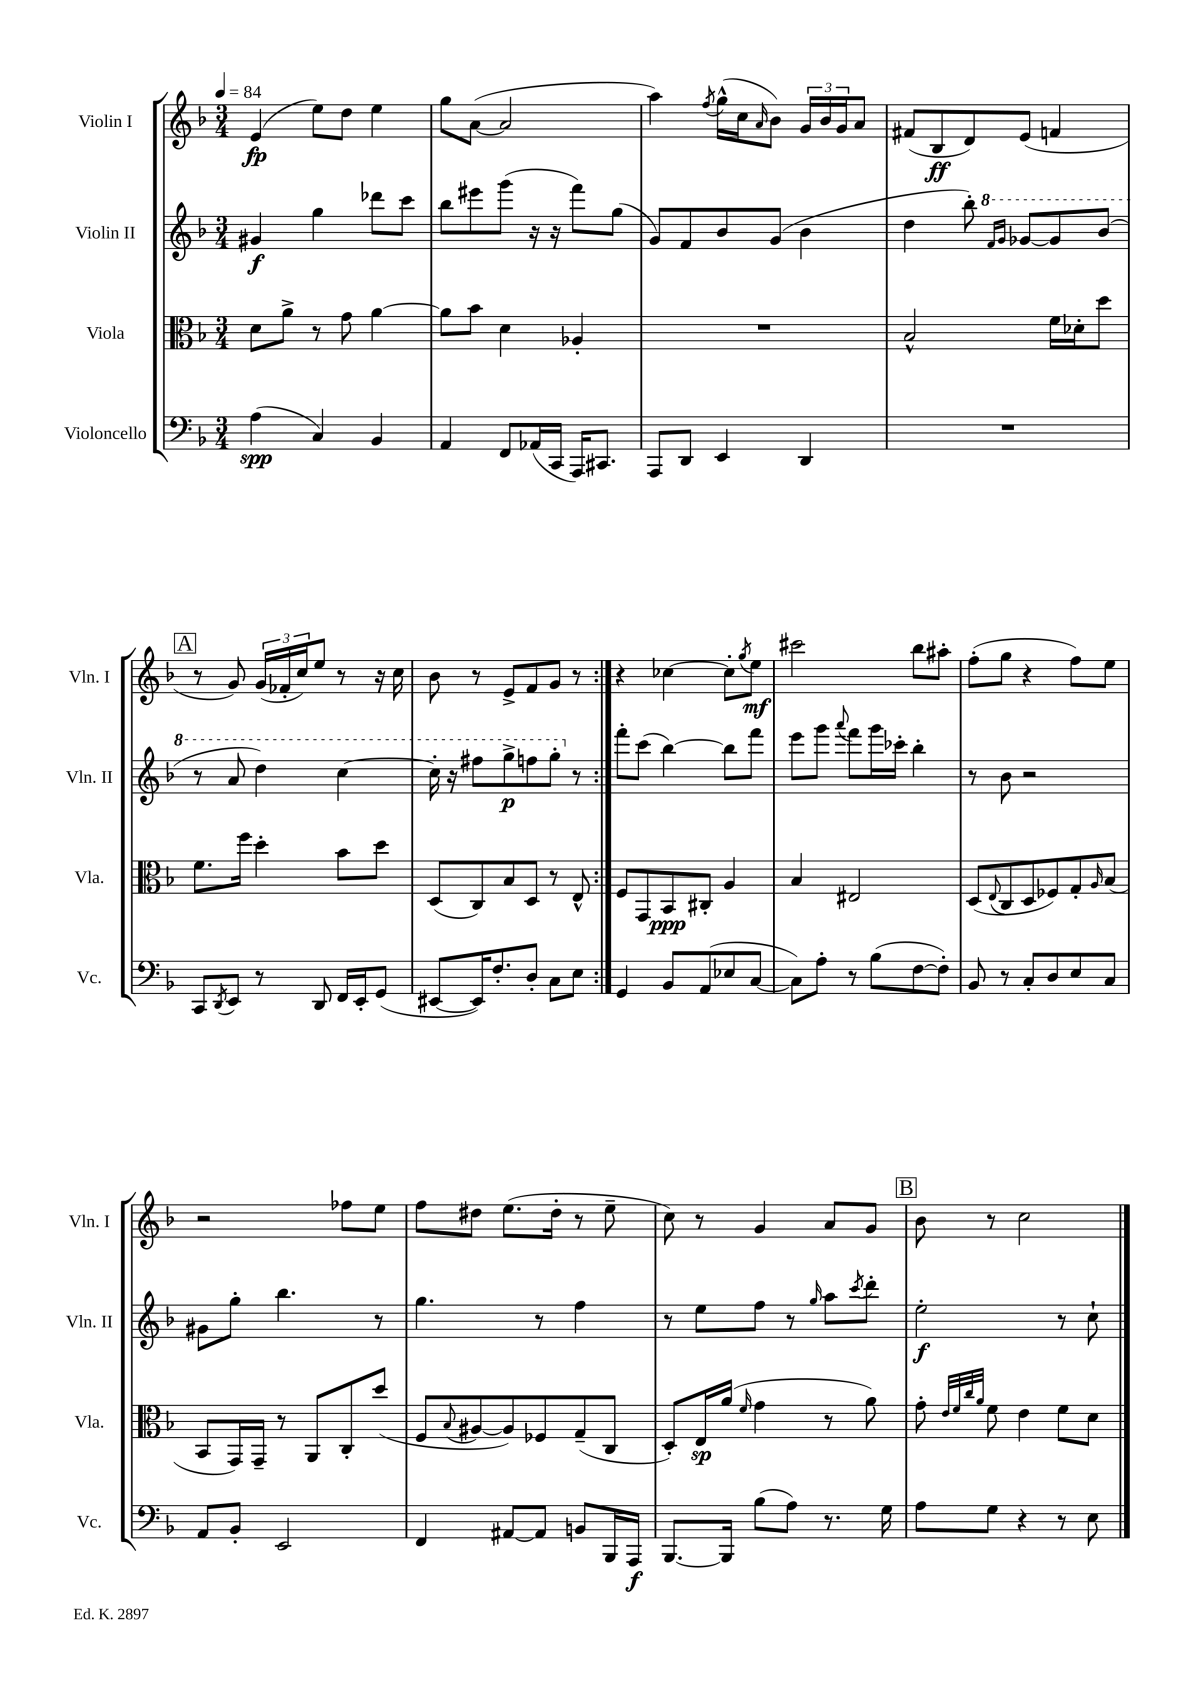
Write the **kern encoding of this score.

**kern	**kern	**kern	**kern
*staff4	*staff3	*staff2	*staff1
*clefF4	*clefC3	*clefG2	*clefG2
*k[b-]	*k[b-]	*k[b-]	*k[b-]
*M3/4	*M3/4	*M3/4	*M3/4
*MM84	*MM84	*MM84	*MM84
(4A	8d	4g#	(4e
.	8a^	.	.
4C)	8r	4gg	8ee)
.	8g	.	8dd
4BB-	[4a	8ddd-	4ee
.	.	8ccc	.
=	=	=	=
4AA	8a]	8bb-	8gg
.	8b-	8eee#	([8a
8FF	4d	(8ggg	2a]
(16AA-	.	16r	.
16CC	.	16r	.
16AAA)	4A-'	8fff)	.
8.CC#	.	.	.
.	.	(8gg	.
=	=	=	=
8AAA	2.r	8g)	4aa)
8DD	.	8f	.
.	.	.	8qff
4EE	.	8b-	(16gg^^
.	.	.	16cc
.	.	.	16qqa
.	.	(8g	8b-)
4DD	.	4b-	24g
.	.	.	24b-
.	.	.	24g
.	.	.	8a
=	=	=	=
2.r	2B-^^	4dd	(8f#
.	.	.	8B-
.	.	8bb-')	8d)
.	.	16qqff	.
.	.	16qqgg	.
.	.	[8gg-	(8e
.	16f	8gg-]	4f
.	16d-'	.	.
.	8dd	(8bb-	.
=	=	=	=
8CC	8.f	8r	8r
8qDD	.	.	.
8EE	.	8aa	8g)
.	16ff	.	.
8r	4dd'	4ddd)	(24g
.	.	.	24f-'
.	.	.	24cc)
8DD	.	.	8ee
16FF	8b-	[4ccc	8r
16EE'	.	.	.
(8GG	8dd	.	16r
.	.	.	16cc
=	=	=	=
[8EE#	(8D	16ccc']	8b-
.	.	16r	.
16EE#])	8C)	8fff#	8r
8.F'	.	.	.
.	8B-	8ggg^	8e^
8D'	8D	8fff	8f
8C	8r	8ggg'	8g
8E	8E^^	8r	8r
=:|!	=:|!	=:|!	=:|!
4GG	8F	8fff'	4r
.	8GG	(8ccc	.
8BB-	8BB-	[4bb-)	[4cc-
(8AA	8C#'	.	.
8E-	4A	8bb-]	8cc-']
.	.	.	8qgg
[8C	.	8fff	8ee
=	=	=	=
8C])	4B-	8eee	2ccc#
8A'	.	8ggg	.
.	.	8qqaaa	.
8r	2E#	8fff	.
(8B-	.	16ggg	.
.	.	16ccc-'	.
[8F	.	4bb-'	8bb-
8F'])	.	.	8aa#'
=	=	=	=
8BB-	(8D	8r	(8ff'
.	8qqE	.	.
8r	8C	8b-	8gg
8C'	8D	2r	4r
8D	8F-)	.	.
8E	8G'	.	8ff)
.	16qqA	.	.
8C	(8B-	.	8ee
=	=	=	=
8AA	8BB-	8g#	2r
8BB-'	16GG)	8gg'	.
.	16GG~	.	.
2EE	8r	4.bb-	.
.	8AA	.	.
.	8C'	.	8ff-
.	(8dd	8r	8ee
=	=	=	=
4FF	8F	4.gg	8ff
.	8qqB-	.	.
.	[8A#	.	8dd#
[8AA#	8A#])	.	(8.ee
8AA#]	8F-	8r	.
.	.	.	16dd#'
8BB	(8G~	4ff	8r
16BBB-	8C	.	8ee~
16AAA	.	.	.
=	=	=	=
[8.BBB-	8D')	8r	8cc)
.	16E	8ee	8r
16BBB-]	(16a	.	.
.	16qqf	.	.
(8B-	4g	8ff	4g
8A)	.	8r	.
.	.	16qqgg	.
8.r	8r	8aa	8a
.	.	8qccc	.
.	8a)	8ddd'	8g
16G	.	.	.
=	=	=	=
8A	8g'	2ee'	8b-
.	32qqe	.	.
.	32qqf	.	.
.	32qqcc	.	.
.	32qqa	.	.
8G	8f	.	8r
4r	4e	.	2cc
8r	8f	8r	.
8E	8d	8cc`	.
==	==	==	==
*-	*-	*-	*-
